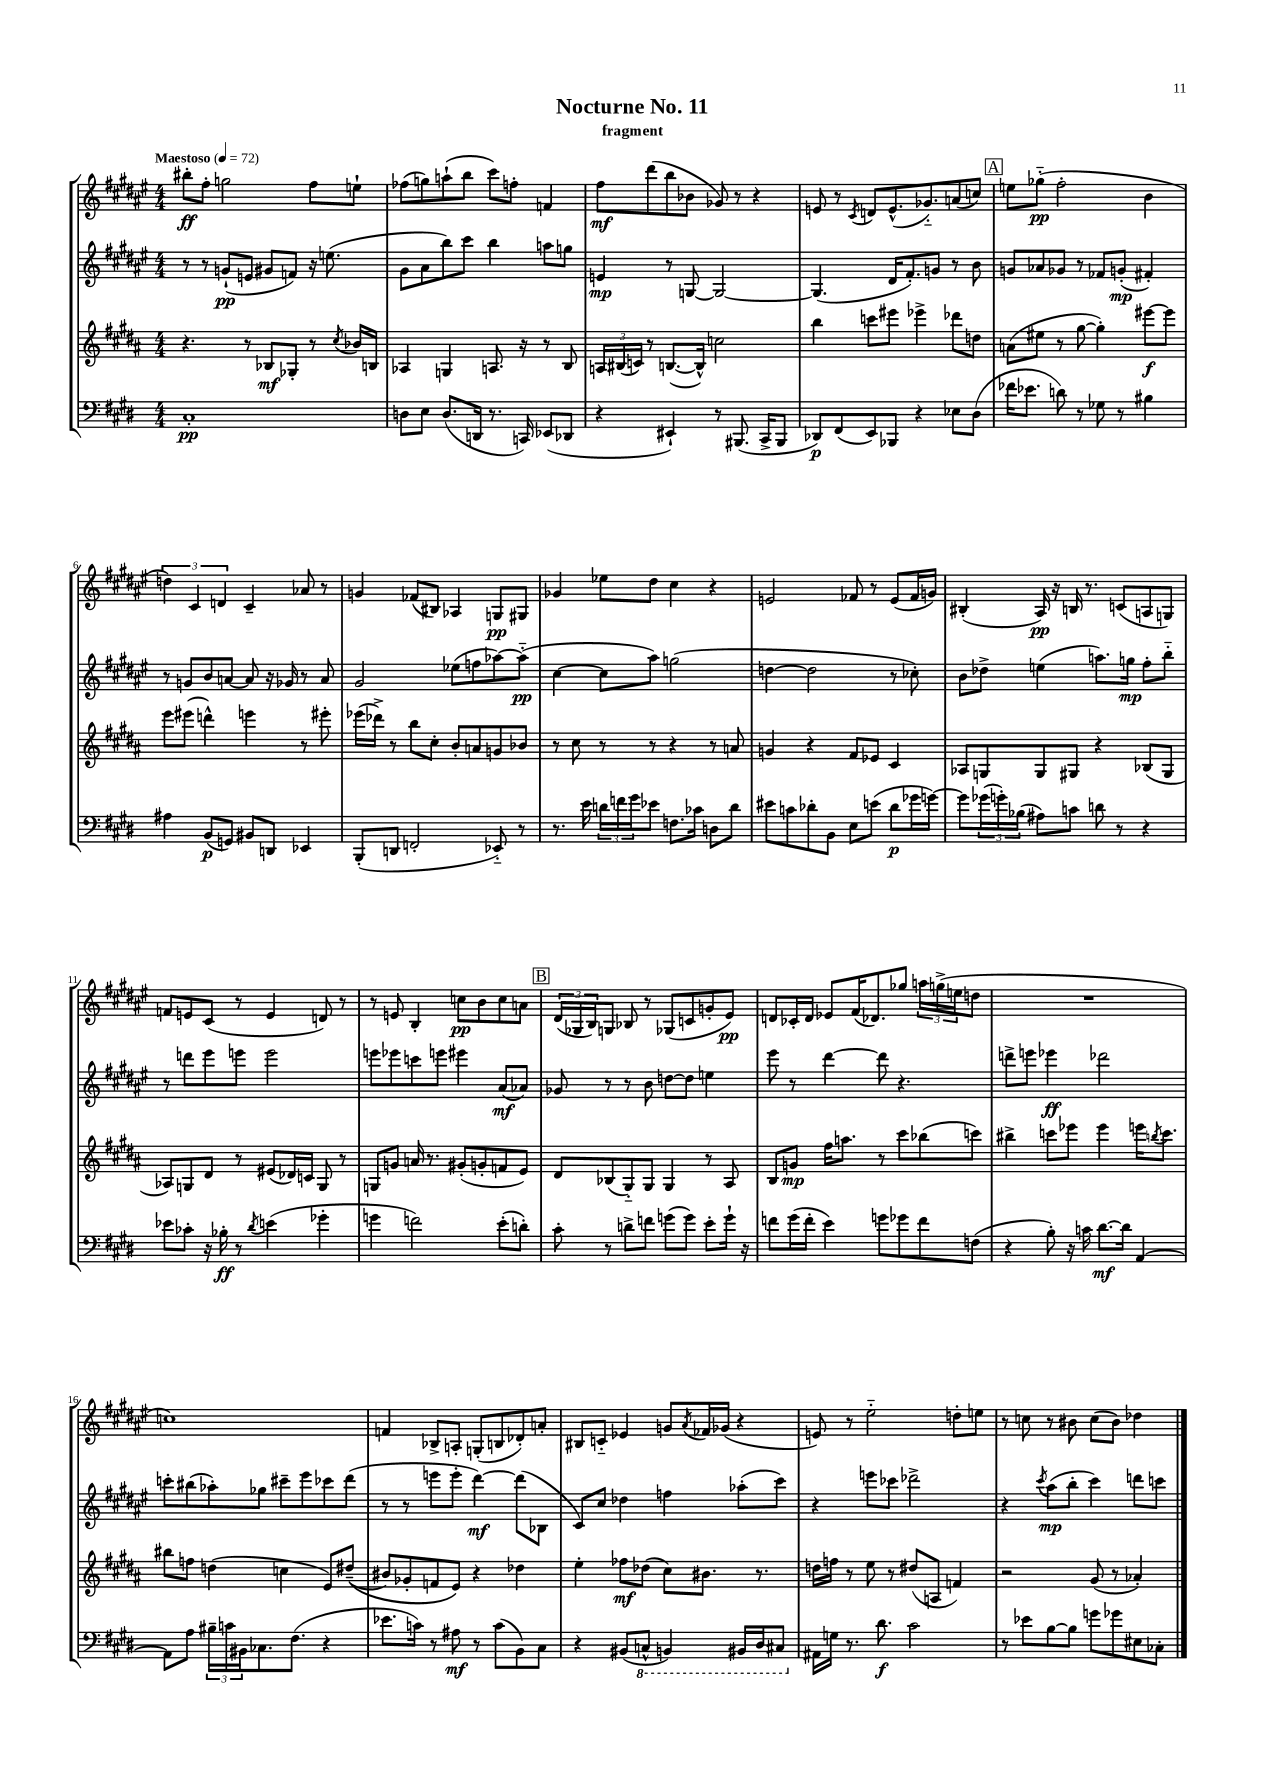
\header { title = "Nocturne No. 11" subtitle = "fragment" }
<<
\new StaffGroup <<
\new Staff = "s0" {
    \clef treble \key fis \major \numericTimeSignature \time 4/4 \tempo "Maestoso" 4 = 72
    bis''8-.\ff fis''8-. g''2 fis''8 e''8-! |
    fes''8( g''8) a''8-!( b''8 cis'''8) f''8-. f'4 |
    fis''8\mf dis'''8( b''8 bes'8 ges'8) r8 r4 |
    e'8 r8 \acciaccatura { cis'8 } d'8 e'8.-^( ges'8.-_) a'8( c''8) |
    \mark \markup { \box "A" } e''8 ges''8-_\pp( fis''2-. b'4 |
    \tuplet 3/2 { d''4) cis'4 d'4 } cis'4-- aes'8 r8 |
    g'4 fes'8( bis8) aes4 g8\pp gis8 |
    ges'4 ees''8 dis''8 cis''4 r4 |
    e'2 fes'8 r8 e'8( fes'16 g'16) |
    bis4-.( ais16\pp) r16 b16 r8. c'8( a8 g8) |
    f'8 e'8 cis'8( r8 e'4 d'8) r8 |
    r8 e'8 b4-. c''8\pp b'8 c''8 a'8 |
    \mark \markup { \box "B" } \tuplet 3/2 { dis'16( ges16 b16) } g8 bes8 r8 ges8( c'8 g'8-. eis'8\pp) |
    d'8 ces'16-. d'16 ees'8 fis'16( des'8.) ges''8 \tuplet 3/2 { a''16 g''16->( e''16 } d''8 |
    R1 |
    c''1) |
    f'4 bes8-> a8-. g8-.( b8 des'8-.) a'8-. |
    bis8 c'8-_ ees'4 g'8 \acciaccatura { ais'8 } fes'16 ges'16( r4 |
    e'8) r8 eis''2-_ d''8-. e''8 |
    r8 c''8 r8 bis'8 c''8( bis'8) des''4 \bar "|." |
}
\new Staff = "s1" {
    \clef treble \key fis \major \numericTimeSignature \time 4/4
    r8 r8 g'8-!\pp( e'8 gis'8 f'8) r16 e''8.( |
    gis'8 ais'8 b''8) cis'''8 b''4 a''8 g''8 |
    e'4\mp r8 g8~ g2~ |
    g4.( dis'16 fis'8.-.) g'8 r8 b'8 |
    \mark \markup { \box "A" } g'8 aes'8 ges'8 r8 fes'8 g'8-.\mp( fis'4-.) |
    r8 g'8 b'8 a'8~ a'8 r16 ges'16 r8 a'8 |
    gis'2 ees''8( f''8 aes''8~) aes''8-_\pp( |
    cis''4~ cis''8 ais''8) g''2( |
    d''4~ d''2 r8 ces''8-.) |
    b'8 des''8-> e''4( a''8.) g''16\mp fis''8-. b''8-_ |
    r8 d'''8 eis'''8 e'''8 e'''2 |
    e'''8 ees'''8 c'''8 e'''8 eis'''4 ais'8\mf( aes'8) |
    \mark \markup { \box "B" } ges'8 r8 r8 b'8 d''8~ d''8 e''4 |
    eis'''8 r8 dis'''4~ dis'''8 r4. |
    d'''8-> e'''8 ees'''4\ff des'''2 |
    c'''8-. bis''8( aes''8-.) ges''8 cis'''8-- eis'''8 ces'''8 dis'''8( |
    r8 r8 e'''8 e'''8-. dis'''4~\mf) dis'''8( bes8 |
    cis'8) cis''8 des''4 f''4 aes''8-.( cis'''8) |
    r4 e'''8 ces'''8 des'''2-> |
    r4 \acciaccatura { cis'''8 } ais''8\mp( b''8-. cis'''4) d'''8 c'''8 \bar "|." |
}
\new Staff = "s2" {
    \clef treble \key b \major \numericTimeSignature \time 4/4
    r4. r8 bes8\mf ges8-. r8 \acciaccatura { cis''8 } bes'16 b16 |
    aes4 g4 a8. r16 r8 b8 |
    \tuplet 3/2 { a16 bis16( c'16) } r8 b8.~( b16-^) c''2 |
    b''4 c'''8 eis'''8 ees'''4-> des'''8 d''8 |
    \mark \markup { \box "A" } a'8( eis''8 r8 gis''8~ gis''4-.) eis'''8~\f eis'''8 |
    e'''8 eis'''8( d'''4-^) e'''4 r8 eis'''8-. |
    ees'''16( des'''16->) r8 b''8 cis''8-. b'8-. a'8 g'8 bes'8 |
    r8 cis''8 r8 r8 r4 r8 a'8 |
    g'4 r4 fis'8 ees'8 cis'4 |
    aes8 g8 g8 gis8 r4 bes8( gis8 |
    aes8) g8 dis'8 r8 eis'8( des'16) c'16 g8 r8 |
    g8 g'8 a'16 r8. gis'8-.( g'8-. f'8 e'8) |
    \mark \markup { \box "B" } dis'8 bes8( gis8-_) gis8 gis4 r8 ais8 |
    b8 g'8\mp fis''16 a''8. r8 cis'''8 bes''8( c'''8) |
    bis''4-> c'''8 ees'''8 ees'''4 e'''16 \acciaccatura { b''8 } c'''8. |
    bis''8 f''8 d''4( c''4 e'8) dis''8--(\( |
    bis'8) ges'8-. f'8 e'8\) r4 des''4 |
    e''4-. fes''8\mf des''8( cis''8) bis'8. r8. |
    d''16 f''16 r8 e''8 r8 dis''8( a8 f'4) |
    r2 gis'8( r8 aes'4-.) \bar "|." |
}
\new Staff = "s3" {
    \clef bass \key e \major \numericTimeSignature \time 4/4
    cis1-.\pp |
    d8 e8 d8.( d,16 r8. c,16) ees,8( des,8 |
    r4 eis,4-!) r8 bis,,8.( cis,16-> bis,,8 |
    des,8\p) fis,8( e,8) bes,,8 r4 ees8 dis8( |
    \mark \markup { \box "A" } fes'16 ees'8. d'8) r8 ges8 r8 bis4 |
    ais4 b,8\p( g,8) bis,8 d,8 ees,4 |
    b,,8-.( d,8 f,2-. ees,8-_) r8 |
    r8. e'16 \tuplet 3/2 { d'16 f'16 gis'16 } ees'8 f8. ces'16 d8 d'8 |
    eis'8 c'8 des'8-. b,8 e8 e'8( des'8\p ges'16 g'16~) |
    g'8 \tuplet 3/2 { ges'16( g'16-.) bes16( } ais8) c'8 d'8 r8 r4 |
    ees'8 ces'8-. r16 bes16-.\ff r8 \acciaccatura { dis'8 } e'4( ges'4-. |
    g'4 f'2) e'8-.( d'8-.) |
    \mark \markup { \box "B" } cis'8-. r8 d'8-> f'8 g'8( g'8) e'8-. g'16-! r16 |
    f'8 gis'16( f'16-. e'4) g'8 ges'8 f'8 f8( |
    r4 b8-.) r16 c'16 dis'8.~\mf dis'16 a,4~ |
    a,8 a8 \tuplet 3/2 { bis16-- c'16 bis,16 } ces8. fis8.( r4 |
    ees'8. c'16) r8 ais8\mf r8 c'8( b,8) cis8 |
    r4 bis,8( \ottava #-1 c,8-^ b,,!4) bis,,16 dis,16 cis,8 \ottava #0 |
    ais,16 g16 r8. dis'8.\f cis'2 |
    r8 ees'8 b8~ b8 g'8 ges'8 eis8 ces8-. \bar "|." |
}
>>
>>
